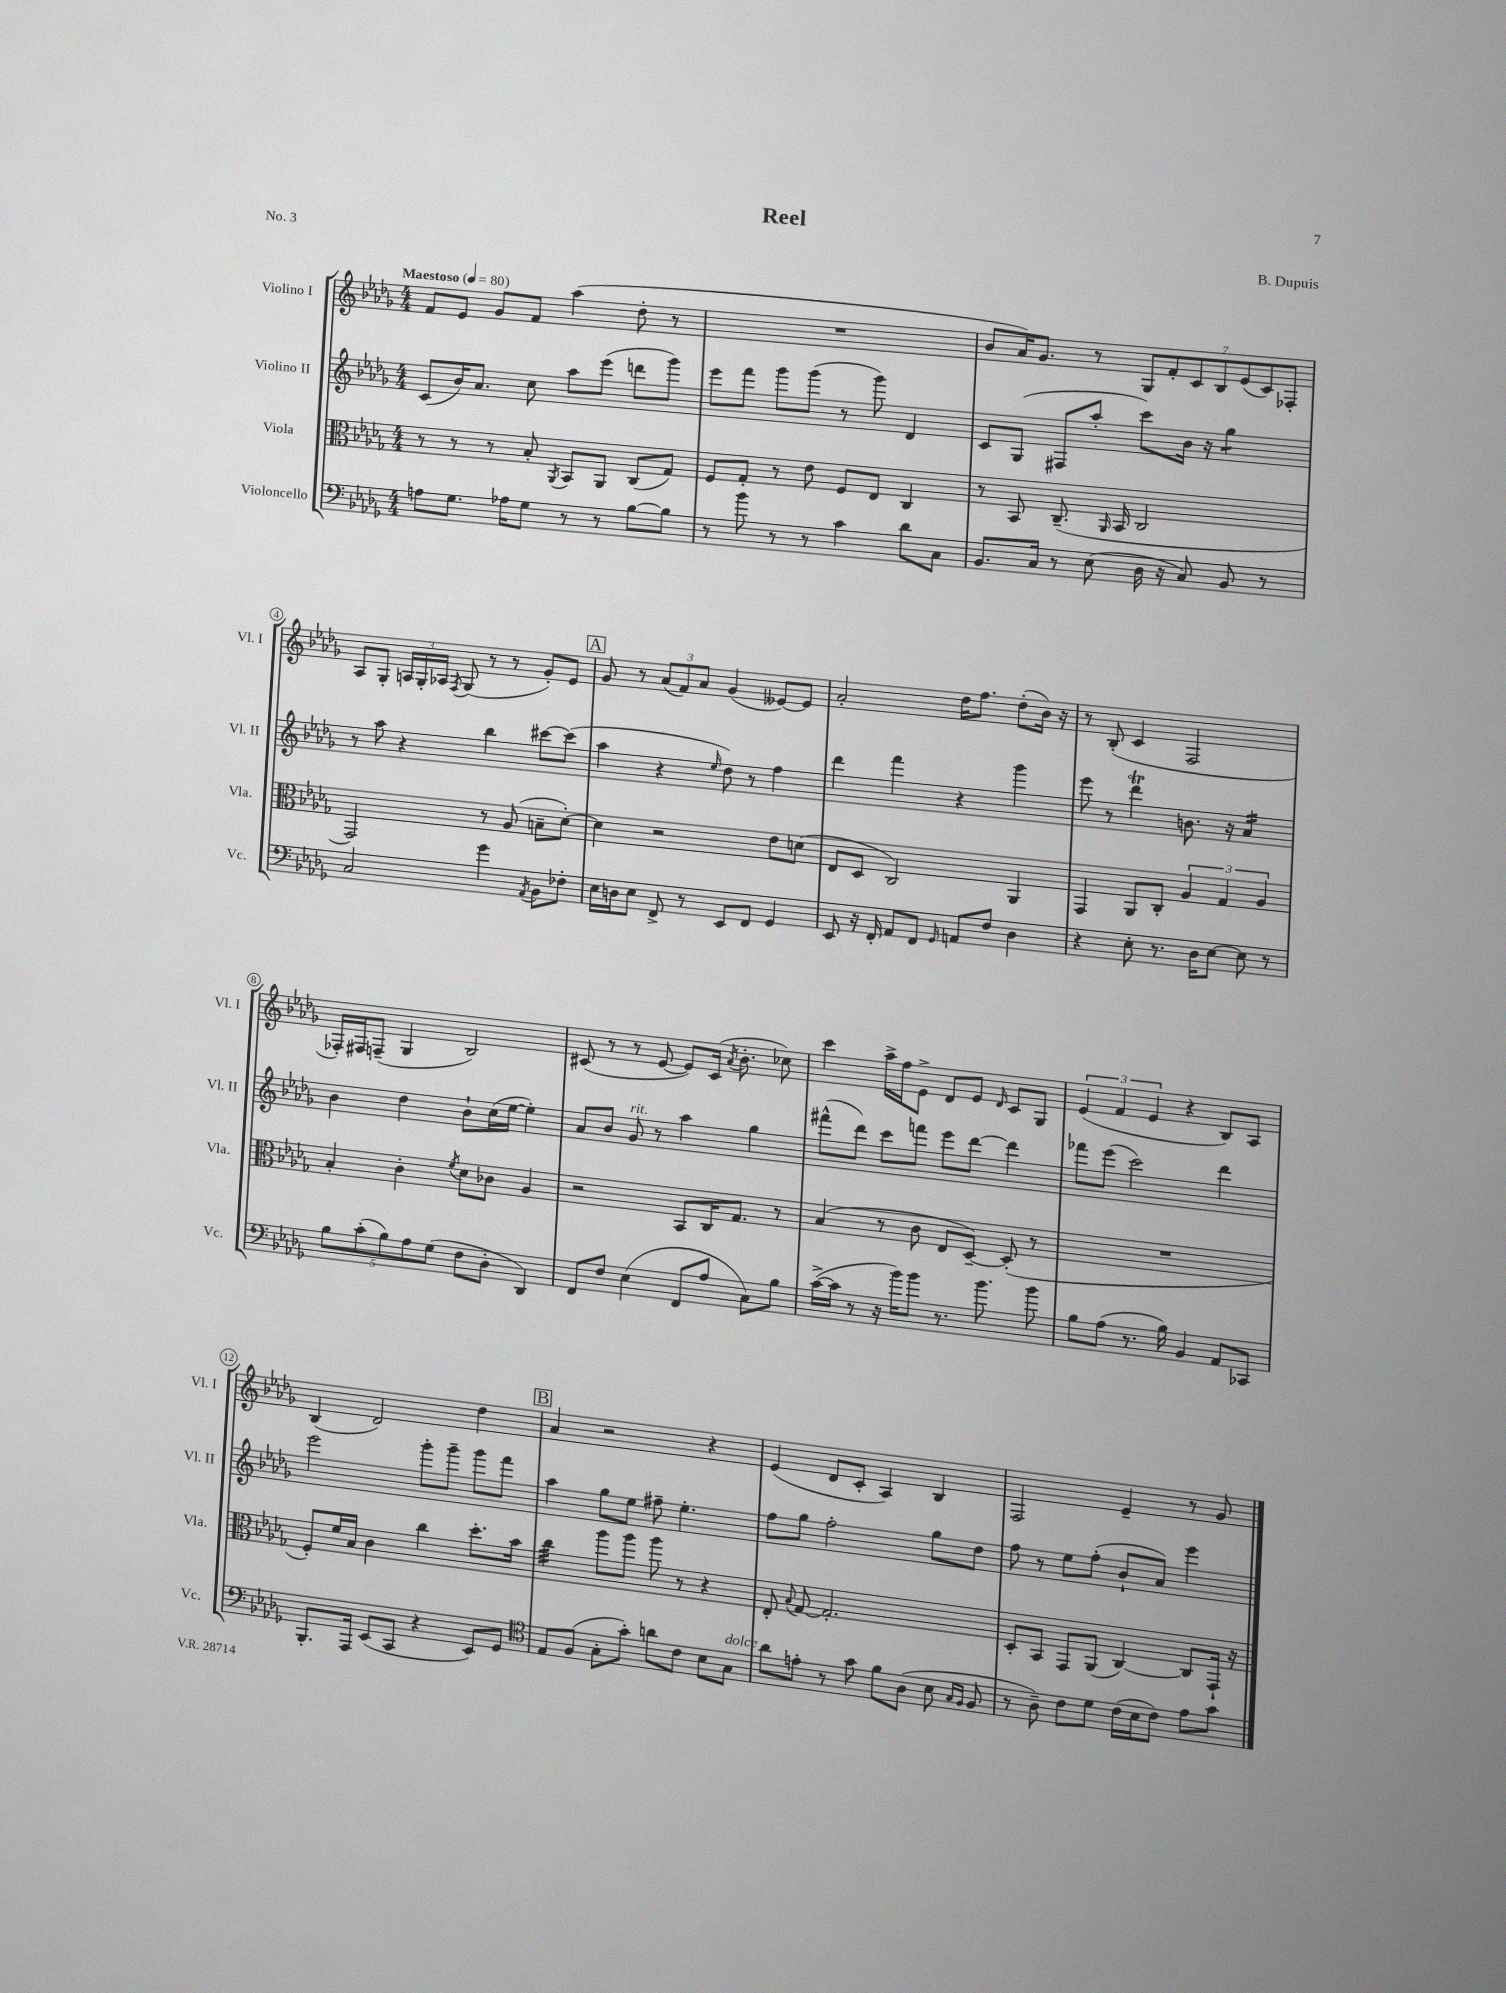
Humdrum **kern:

**kern	**kern	**kern	**kern
*part4	*part3	*part2	*part1
*staff4	*staff3	*staff2	*staff1
*I"Violoncello	*I"Viola	*I"Violino II	*I"Violino I
*I'Vc.	*I'Vla.	*I'Vl. II	*I'Vl. I
*clefF4	*clefC3	*clefG2	*clefG2
*k[b-e-a-d-g-]	*k[b-e-a-d-g-]	*k[b-e-a-d-g-]	*k[b-e-a-d-g-]
*M4/4	*M4/4	*M4/4	*M4/4
*MM80	*MM80	*MM80	*MM80
=1	=1	=1	=1
!	!	!	!LO:TX:a:B:t=Maestoso
8An\L	8r	(8c/L	8f/L
8.G-\J	8r	16b-/K)	8e-/J
.	.	8.a-/J	.
.	8r	.	8g-/L
16A-X\KL	.	.	.
8G-\J	8B-'/	8cc\	8f/J
.	8qAA-/	.	.
8r	8BB-/L	8aa-\L	(4aa-\
8r	8AA-/J	(8eee-\J	.
[8B-\L	(8C/L	8dddn\L	8dd-'\
8B-\J]	8G-/J)	8ggg-\J)	8r
=2	=2	=2	=2
8r	8F/L	8eee-\L	1r
8b-\	8G-'/J	8fff\J	.
8r	8r	8ggg-\L	.
8r	8e-\	(8ggg-\J	.
4c\	8F/L	8r	.
.	8E-/J	8ggg-\)	.
8d-\L	4C/	4d-/	.
8C\J	.	.	.
=3	=3	=3	=3
8.BB-/L	8r	8c/L	8b-/L
.	8BB-/	(8G-/J	16a-/K)
16C/Jk	.	.	8.g-/J
8r	(8.C~/	8F#X/L	.
(8E-\	.	8aa-'/J	8r
.	16qqAA-/	.	.
.	16BB-/	.	.
16D-\	2C/	8ccc\L)	14G-/L
16r	.	.	.
.	.	.	14f'/
8C/)	.	16b-\Jk	.
.	.	.	14c/
.	.	16r	.
.	.	.	14B-/
*	*	*tremolo	*
8BB-/	.	8gg-\L	.
.	.	.	(14e-/
.	.	.	14c/)
8r	.	8gg-\J	.
*	*	*Xtremolo	*
.	.	.	14F-X'/J
!!LO:LB:g=z
=4	=4	=4	=4
2C/	2GG-/)	8r	8A-/L
.	.	8aa-\	8G-'/J
.	.	4r	24An/LL
.	.	.	24G-'/
.	.	.	24A-X/JJ
.	.	.	8qF/
.	.	.	(8G-/
4g-\	8r	4bb-\	8r
.	(8A-/	.	8r
8qAA-/	.	.	.
8BB-\L	8Bn~\L	[8ccc#X\L	8g-'/L)
8F-X'\J	[8d-'\J)	(8ccc#\J]	8e-/J
!!LO:REH:place=s1:t=A
=5	=5	=5	=5
16E-\LL	4d-\]	4aa-\	8g-/
16Dn\J	.	.	.
8E-\J	.	.	8r
8FF^/	2r	4r	(12a-/L
.	.	.	12f/)
8r	.	.	.
.	.	.	12a-/J
.	.	16qqee-/	.
8EE-/L	.	8dd-\)	(4g-/
8FF/J	.	8r	.
4GG-/	8e-\L	4ff\	[8e--X/L)
.	(8dn\J	.	8e--/J]
=6	=6	=6	=6
8EE-/	8E-/L	4ddd-\	2a-'/
16r	8D-/J	.	.
16FF'/	.	.	.
8AA-/L	2C/)	4fff\	.
8FF/J	.	.	.
16qqGG-/	.	.	.
8AAn/L	.	4r	16dd-\KL
.	.	.	8.ff\J
8F/J	.	.	.
4D-\	4AA-/	4ggg-\	(8dd-'\L
.	.	.	16b-\Jk)
.	.	.	16r
=7	=7	=7	=7
4r	4GG-/	8eee-\	8r
.	.	8r	(8B-'/
8E-'\	8AA-/L	4ddd-T\	4c/
8.r	8C'/J	.	.
.	6A-/	8.bn\	2F/
16D-\KL	.	.	.
[8E-\J	.	.	.
.	6G-/	.	.
.	.	16r	.
*	*	*tremolo	*
8E-\]	.	16a-/LL	.
.	.	16a-/	.
.	6A-/	.	.
8r	.	16a-/	.
.	.	16a-/JJ	.
*	*	*Xtremolo	*
!!LO:LB:g=z
=8	=8	=8	=8
10B-\L	4B-'/	4b-\	16F-X'/LL)
.	.	.	16F#X/J
(10c'\	.	.	.
.	.	.	(8Fn~/J
10B-\)	.	.	.
.	4c'\	4dd-\	4G-/
10A-\	.	.	.
(10G-\J	.	.	.
.	8qf/	.	.
8F\L	8d-\L	8b-`\L	2B-/)
8D-'\J	8c-X\J	(16cc\L	.
.	.	[16ee-\JJ	.
4DD-/)	4A-/	4ee-'\])	.
=9	=9	=9	=9
8FF/L	2r	8a-/L	(8c#X/
8F/J	.	8b-/J	8r
!	!	!LO:TX:a:i:t=rit.	!
(4E-\	.	8g-/	8r
.	.	8r	[8e-/
8FF/L	8BB-/L	4aa-\	8e-/L])
8A-/J	16C/K	.	(16c#/Jk
.	.	.	8qa-/
.	8.G-/J	.	8.b-'\
8C\L)	.	4gg-\	.
8B-\J	8r	.	8cc-X\)
=10	=10	=10	=10
([16c^\LL	(4B-/	(8fff#X^^\L	4ccc\
16c\JJ]	.	.	.
8r	.	8ddd-\J)	.
16r	8r	8ccc\L	16aa-^\LL
16b-\KL)	.	.	16ff\J
8b-\J	8c\	8fffn\J	8e-^\J
8.r	8E-/L	8eee-\L	8d-/L
.	[8D-~/J)	[8ddd-\J	8e-/J
8.b-\	.	.	.
.	.	.	16qqd-/
.	(8D-'/]	4ddd-\]	8c/L
8b-\	8r	.	8G-/J
=11	=11	=11	=11
8B-\L	1r	8fff-X\L	(6e-/
(8A-\J	.	(8eee-\J	.
.	.	.	6f/
8.r	.	2ccc\)	.
.	.	.	6e-/
16B-\)	.	.	.
4BB-/	.	.	4r
8AA-/L	.	4ddd-\	8B-/L)
8CC-X/J	.	.	8A-/J
!!LO:LB:g=z
=12	=12	=12	=12
8.BBB-'/L	8F'/L)	2eee-\	(4B-/
.	16f/L	.	.
16AAA-/Jk	16B-/JJ	.	.
(8EE-/L	4c\	.	2d-/)
8CC/J	.	.	.
4r	4cc\	8ggg-'\L	.
.	.	8ggg-~\J	.
8EE-/L)	8.dd-'\L	8ggg-\L	4dd-\
8GG-/J	.	8fff\J	.
.	16b-\Jk	.	.
!!LO:REH:place=s1:t=B
=13	=13	=13	=13
*clefC4	*	*	*
*	*tremolo	*	*
8E-/L	32cc\LLL	4aa-\	4a-/
.	32cc\	.	.
.	32cc\	.	.
.	32cc\	.	.
(8F/J	32cc\	.	.
.	32cc\	.	.
.	32cc\	.	.
.	32cc\JJJ	.	.
*	*Xtremolo	*	*
8G-'\L	8aa-\L	8gg-\L	2r
8g-'\J)	8aa-\J	8ee-\J	.
8an\L	8aa-\	8ff#X~\	.
8c\J	8r	4.ee-'\	.
8B-\L	4r	.	4r
!LO:TX:a:i:t=dolce	!	!	!
8G-\J	.	.	.
=14	=14	=14	=14
8a-\L	8E-'/	8ff\L	(4e-/
.	8qqB-/	.	.
8en'\J	[8G-/	8gg-\J	.
8r	2.G-'/]	2ff'\	8d-/L
8g-\	.	.	8c'/J
8f\L	.	.	4A-/)
(8A-\J	.	.	.
8B-\	.	8gg-\L	4B-/
16qqG-/LL	.	.	.
16qqF/JJ	.	.	.
8F/	.	8dd-\J	.
=15	=15	=15	=15
8r	8D-'/L	8ff\	2F/
8A-~\)	8BB-/J	8r	.
8c\L	8GG-/L	8ee-\L	.
8d-\J	(8AA-/J	(8ff'\J	.
(16c\LL	[4C/)	8b-`/L	4e-~/
16B-\J	.	.	.
8c\J)	.	8a-/J)	.
8e-\L	8C/L]	4eee-\	8r
8g-\J	16GG-`/Jk	.	8g-/
.	16r	.	.
==	==	==	==
*-	*-	*-	*-
